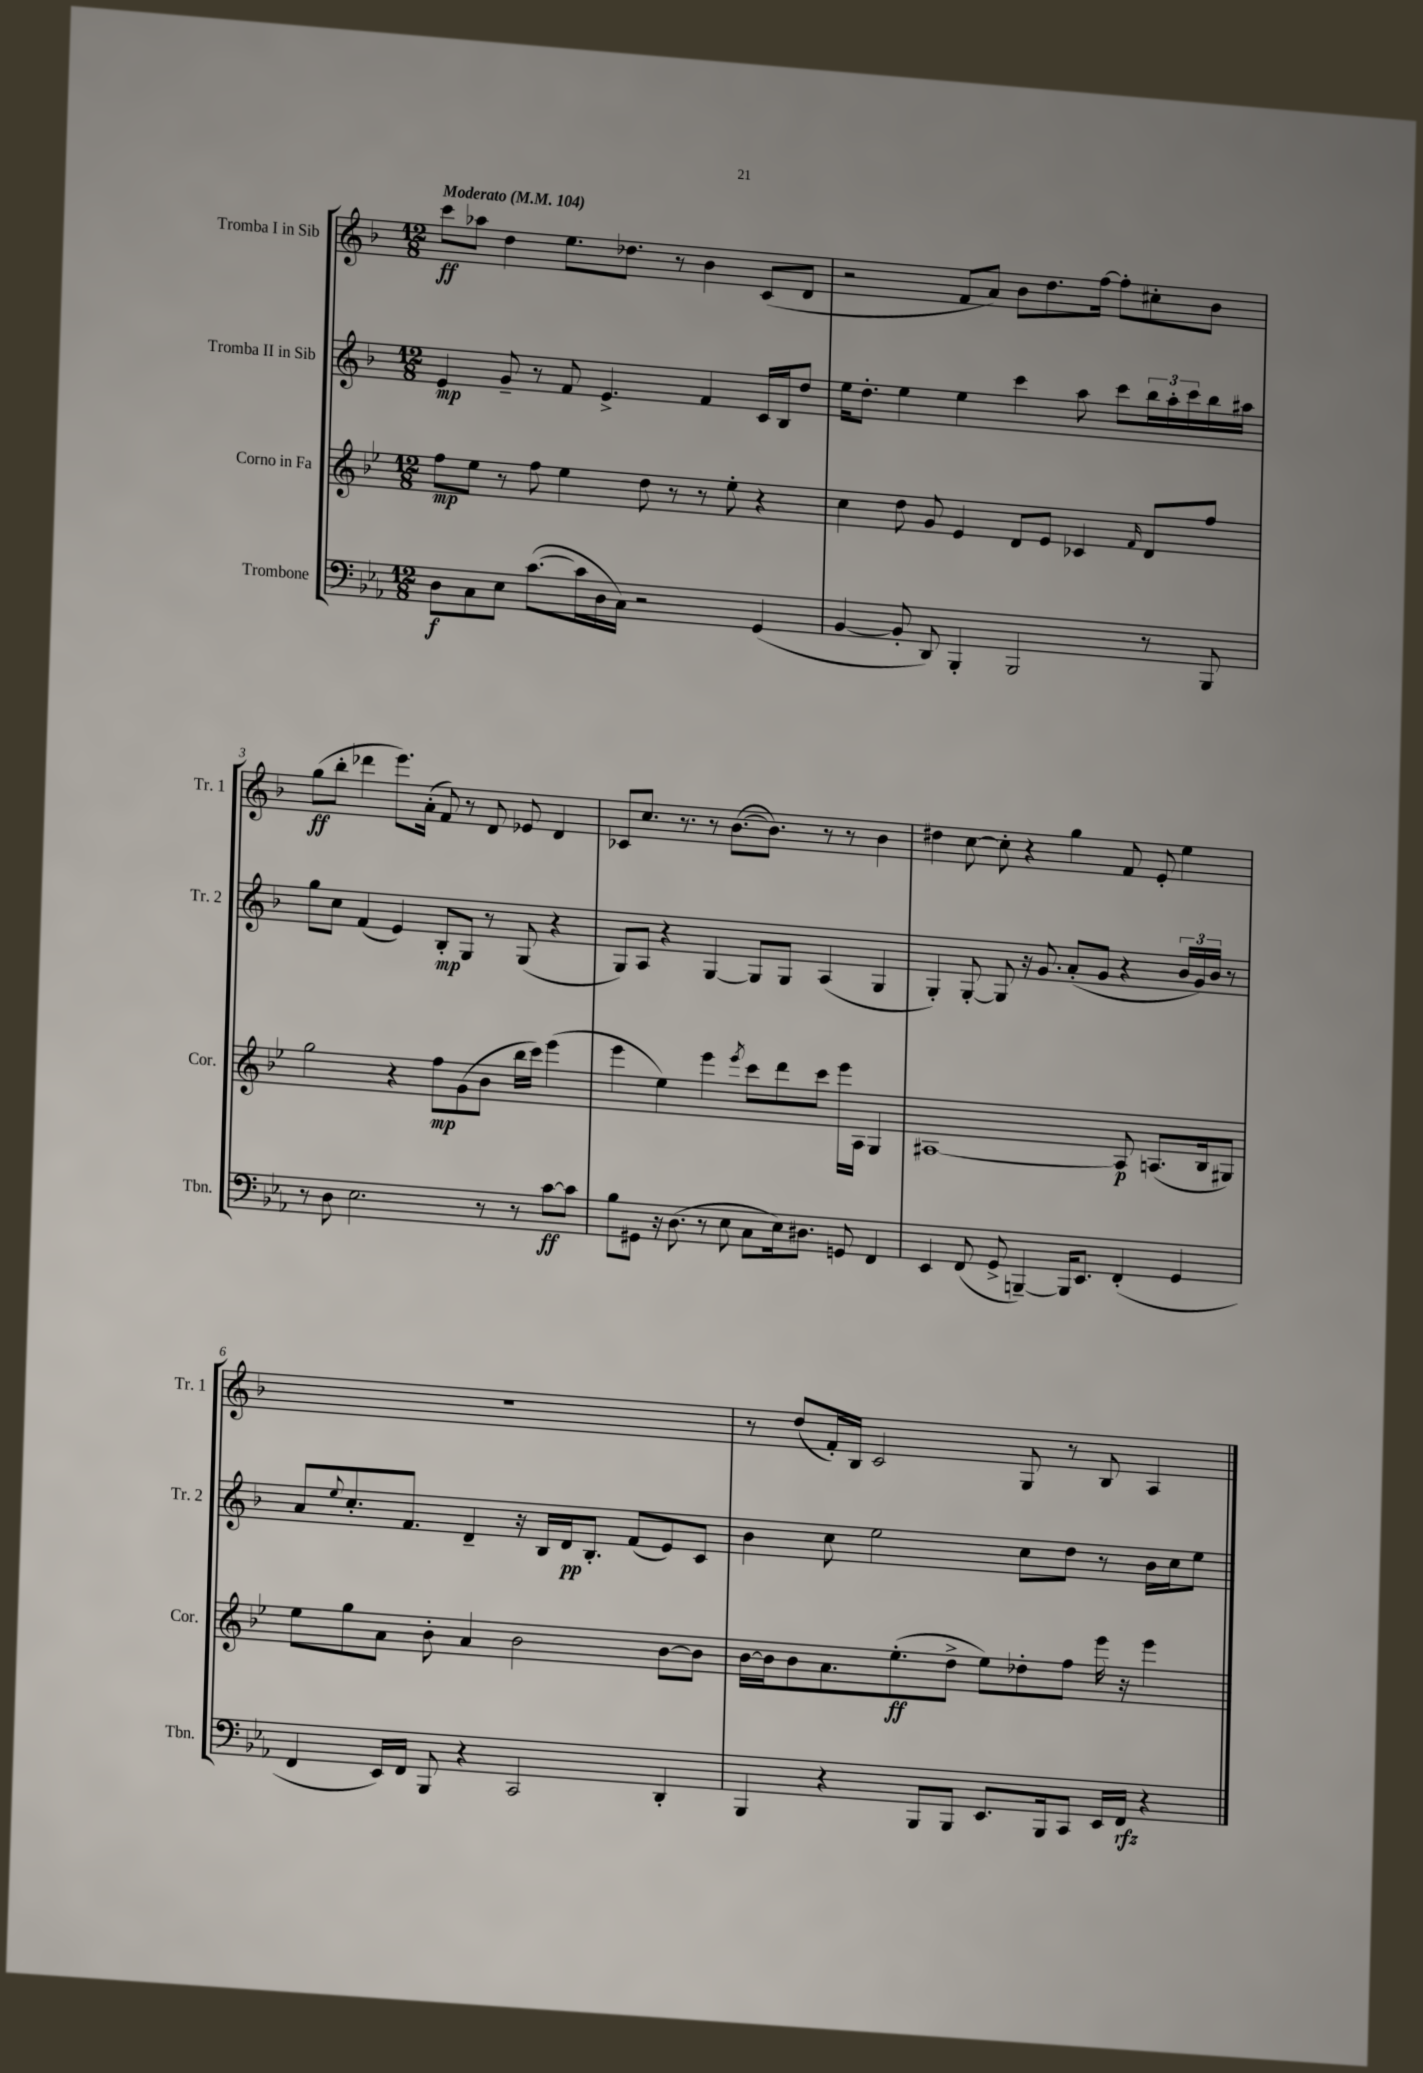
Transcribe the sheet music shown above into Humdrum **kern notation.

**kern	**dynam	**kern	**dynam	**kern	**dynam	**kern	**dynam
*part4	*part4	*part3	*part3	*part2	*part2	*part1	*part1
*staff4	*staff4	*staff3	*staff3	*staff2	*staff2	*staff1	*staff1
*I"Trombone	*	*I"Corno in Fa	*	*I"Tromba II in Sib	*	*I"Tromba I in Sib	*
*I'Tbn.	*	*I'Cor.	*	*I'Tr. 2	*	*I'Tr. 1	*
*clefF4	*	*clefG2	*	*clefG2	*	*clefG2	*
*k[b-e-a-]	*	*k[b-e-]	*	*k[b-]	*	*k[b-]	*
*M12/8	*	*M12/8	*	*M12/8	*	*M12/8	*
*MM104	*	*MM104	*	*MM104	*	*MM104	*
=1	=1	=1	=1	=1	=1	=1	=1
!	!	!	!	!	!	!LO:TX:a:B:t=Moderato	!
8D\L	f	8ff\L	mp	4e/	mp	8ccc\L	ff
8C\	.	8ee-\J	.	.	.	8aa-X\J	.
8E-\J	.	8r	.	8g~/	.	4dd\	.
([8.c\L	.	8ff\	.	8r	.	.	.
.	.	4ee-\	.	8f/	.	8.ee\L	.
16c\L]	.	.	.	.	.	.	.
16D\	.	.	.	4.e^/	.	.	.
16C\JJ)	.	.	.	.	.	8.dd-X\J	.
2r	.	8dd\	.	.	.	.	.
.	.	8r	.	.	.	8r	.
.	.	8r	.	4f/	.	4b-\	.
.	.	8ee-'\	.	.	.	.	.
(4GG/	.	4r	.	16c/LL	.	(8c/L	.
.	.	.	.	16B-/J	.	.	.
.	.	.	.	8dd/J	.	8d/J	.
=2	=2	=2	=2	=2	=2	=2	=2
[4BB-/	.	4cc\	.	16ee\KL	.	2r	.
.	.	.	.	8.dd'\J	.	.	.
8BB-'/]	.	8dd\	.	4ee\	.	.	.
8DD/)	.	8g/	.	.	.	.	.
4BBB-'/	.	4e-/	.	4ee\	.	8f/L	.
.	.	.	.	.	.	8a/J)	.
2BBB-/	.	8d/L	.	4ccc\	.	8b-\L	.
.	.	8e-/J	.	.	.	8.dd\	.
.	.	4c-X/	.	8aa\	.	.	.
.	.	.	.	.	.	[16ff\Jk	.
.	.	.	.	8ccc\L	.	8ff'\L]	.
.	.	16qqf/	.	.	.	.	.
8r	.	8d/L	.	24bb-\L	.	8cc#X'\	.
.	.	.	.	24aa'\	.	.	.
.	.	.	.	24ccc\	.	.	.
8BBB-/	.	8ff/J	.	16bb-\	.	8b-\J	.
.	.	.	.	16aa#X\JJ	.	.	.
!!LO:LB:g=z
=3	=3	=3	=3	=3	=3	=3	=3
8r	.	2gg\	.	8gg\L	.	(8gg\L	ff
8D\	.	.	.	8cc\J	.	8bb-'\J	.
2.E-\	.	.	.	(4f/	.	4ddd-X\	.
.	.	4r	.	4e/)	.	8.eee\L)	.
.	.	.	.	.	.	(16a'\Jk	.
.	.	8ff\L	mp	8B-'/L	mp	8f/)	.
.	.	(8g\	.	8G/J	.	8r	.
8r	.	8b-\J	.	8r	.	8d/	.
8r	.	16bb-\LL	.	(8G/	.	8e-X/	.
.	.	16ccc\JJ)	.	.	.	.	.
[8c\L	ff	(4eee-\	.	4r	.	4d/	.
8c\J]	.	.	.	.	.	.	.
=4	=4	=4	=4	=4	=4	=4	=4
8B-\L	.	4eee-\	.	8G/L)	.	8c-X/L	.
8GG#X\J	.	.	.	8A/J	.	8.cc/J	.
16r	.	4ee-\)	.	4r	.	.	.
(8.D\	.	.	.	.	.	8.r	.
8r	.	4eee-\	.	[4G/	.	8r	.
8E-\	.	.	.	.	.	([8.b-\L	.
.	.	8qeee-/	.	.	.	.	.
8C\L	.	8ccc\L	.	8G/L]	.	.	.
.	.	.	.	.	.	8.b-\J])	.
16E-\k)	.	8ddd\	.	8G/J	.	.	.
8.D#X\J	.	.	.	.	.	.	.
.	.	8ccc\J	.	(4A/	.	8r	.
8GGn/	.	16eee-\LL	.	.	.	8r	.
.	.	16A\JJ	.	.	.	.	.
4FF/	.	4G/	.	4G/	.	4b-\	.
=5	=5	=5	=5	=5	=5	=5	=5
4EE-/	.	[1A#X	.	4G'/)	.	4dd#X\	.
(8FF/	.	.	.	[8G'/	.	[8cc\	.
8GG^/	.	.	.	8G/]	.	8cc'\]	.
[4BBBn~/)	.	.	.	16r	.	4r	.
.	.	.	.	8.g/	.	.	.
16BBB/KL]	.	.	.	(8a'/L	.	4gg\	.
8.EE-/J	.	.	.	.	.	.	.
.	.	.	.	8g/J	.	.	.
(4FF'/	.	8A#/]	p	4r	.	8f/	.
.	.	(8.An/L	.	.	.	8e'/	.
4GG/	.	.	.	24b-/LL	.	4ee\	.
.	.	.	.	24g/)	.	.	.
.	.	16B-/k	.	.	.	.	.
.	.	.	.	24b-/JJ	.	.	.
.	.	8G#X/J)	.	8r	.	.	.
!!LO:LB:g=z
=6	=6	=6	=6	=6	=6	=6	=6
4FF/	.	8ee-\L	.	8a/L	.	1.r	.
.	.	.	.	8qqee/	.	.	.
.	.	8gg\	.	8.cc'/	.	.	.
16EE-/LL)	.	8a\J	.	.	.	.	.
16FF/JJ	.	.	.	8.f/J	.	.	.
8BBB-/	.	8b-'\	.	.	.	.	.
4r	.	4a/	.	4d~/	.	.	.
2CC/	.	2b-\	.	16r	.	.	.
.	.	.	.	16B-/LL	.	.	.
.	.	.	.	16d/J	pp	.	.
.	.	.	.	8.B-'/J	.	.	.
.	.	.	.	(8f/L	.	.	.
4DD'/	.	[8b-\L	.	8e/)	.	.	.
.	.	8b-\J]	.	8c/J	.	.	.
=7	=7	=7	=7	=7	=7	=7	=7
4BBB-/	.	[16b-\LL	.	4b-\	.	8r	.
.	.	16b-\J]	.	.	.	.	.
.	.	8b-\	.	.	.	(8dd/L	.
4r	.	8.a\	.	8cc\	.	16f'/L)	.
.	.	.	.	.	.	16B-/JJ	.
.	.	.	.	2ee\	.	2c/	.
.	.	(8.ee-'\	ff	.	.	.	.
8BBB-/L	.	.	.	.	.	.	.
8BBB-/J	.	8dd^\J	.	.	.	.	.
8.EE-/L	.	8ee-\L)	.	.	.	.	.
.	.	8dd-X'\	.	8cc\L	.	8G/	.
16BBB-/k	.	.	.	.	.	.	.
8CC/J	.	8ff\J	.	8dd\J	.	8r	.
16EE-/LL	.	16eee-\	.	8r	.	8B-/	.
16FF/JJ	rfz	16r	.	.	.	.	.
4r	.	4eee-\	.	16b-\LL	.	4A/	.
.	.	.	.	16cc\J	.	.	.
.	.	.	.	8ee\J	.	.	.
==	==	==	==	==	==	==	==
*-	*-	*-	*-	*-	*-	*-	*-
